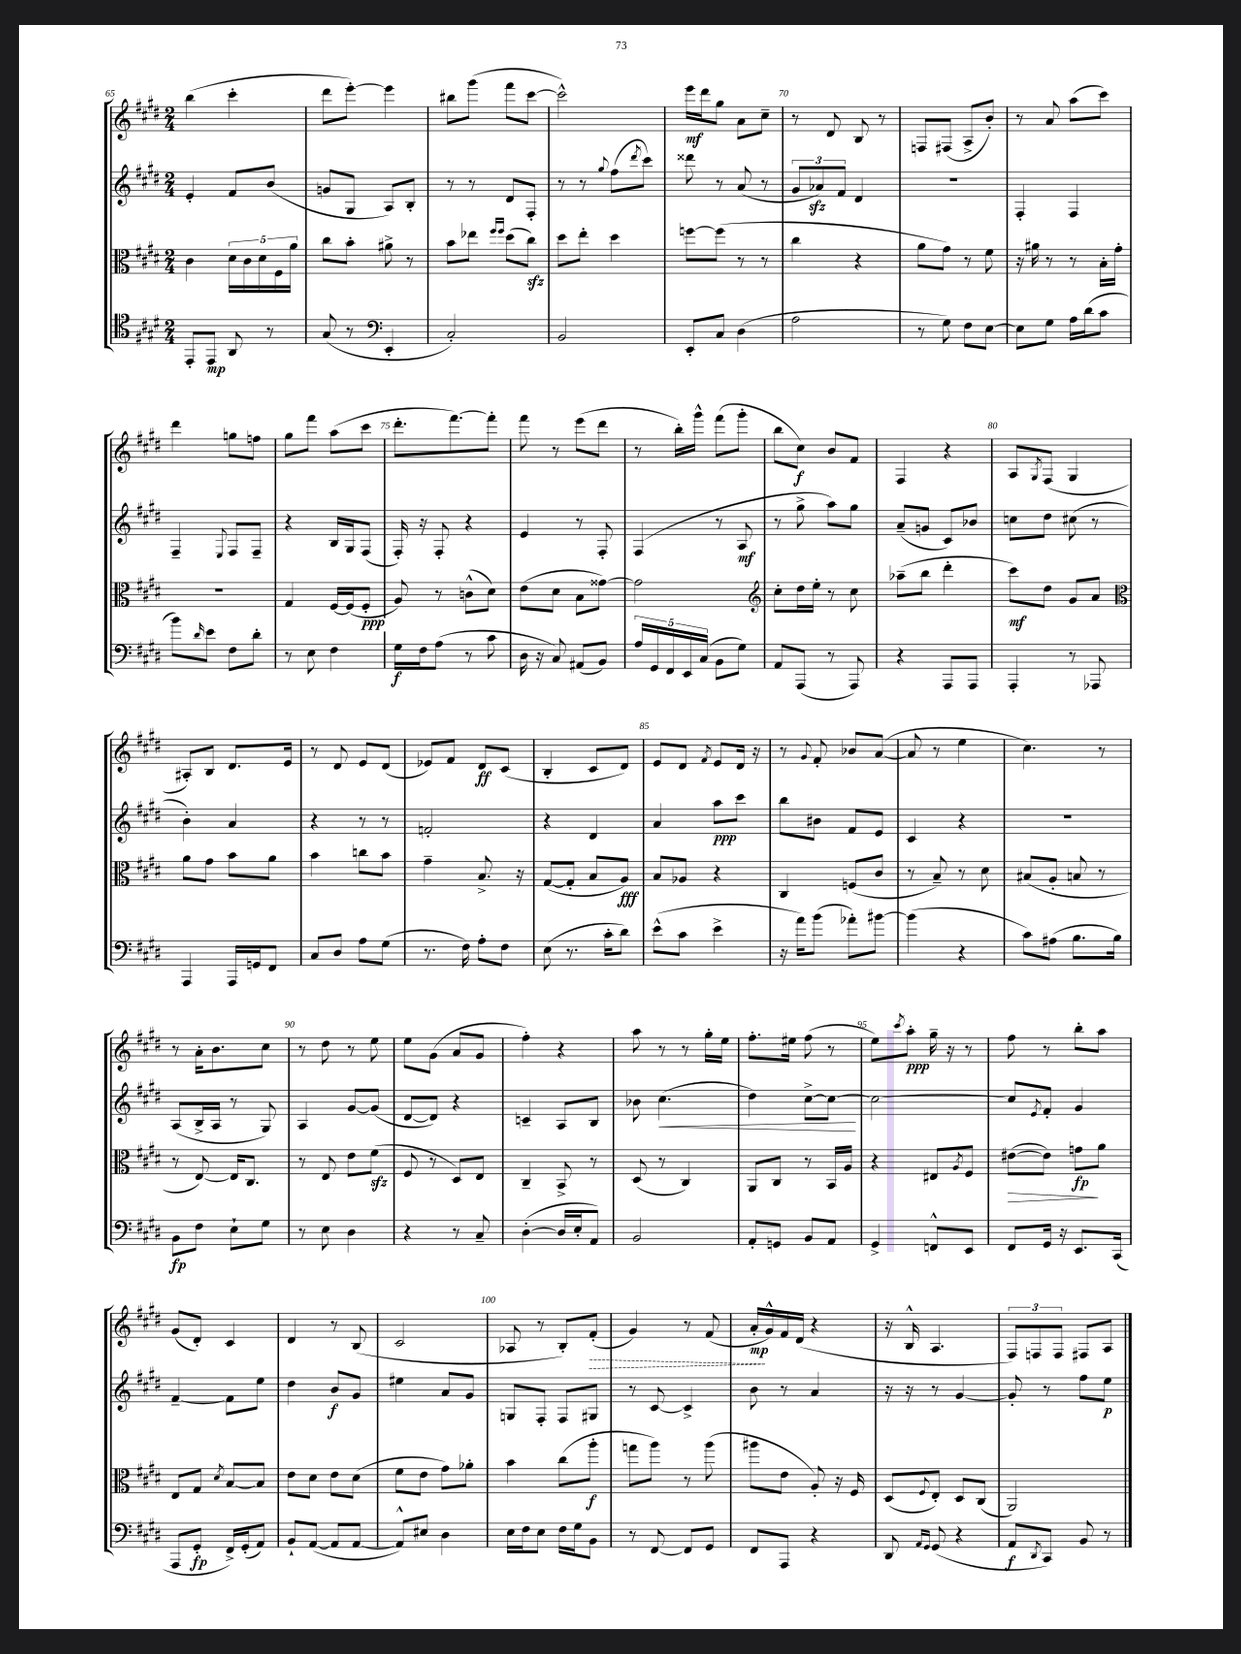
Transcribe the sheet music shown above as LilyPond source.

<<
\new StaffGroup <<
\new Staff = "s0" {
    \clef treble \key e \major \numericTimeSignature \time 2/4
    b''4( cis'''4-. |
    dis'''8 e'''8~-.) e'''4 |
    bis''8 gis'''8( fis'''8 cis'''8~ |
    cis'''2-^) |
    e'''16\mf dis'''16 gis''8 a'8 cis''8-- |
    r8 dis'8 b8 r8 |
    f8 fis8( a8-> b'8-.) |
    r8 a'8 a''8( cis'''8) |
    dis'''4 g''8 f''8 |
    gis''8 fis'''8 a''8( cis'''8 |
    dis'''8.-. fis'''8.~) fis'''8-. |
    fis'''8 r8 e'''8( dis'''8 |
    r8 b''16-.) gis'''16-^ fis'''8( gis'''8-. |
    b''8 cis''8\f) b'8 fis'8 |
    fis4 r4 |
    a8 \acciaccatura { gis8 } fis8( gis4 |
    ais8-.) b8 dis'8. e'16 |
    r8 dis'8 e'8 dis'8( |
    ees'8) fis'8 dis'8\ff cis'8( |
    b4-. cis'8 dis'8) |
    e'8 dis'8 \acciaccatura { fis'8 } e'8 dis'16 r16 |
    r8 \appoggiatura { gis'8 } fis'8-. bes'8 a'8~( |
    a'8 r8 e''4 |
    cis''4.) r8 |
    r8 a'16-. b'8. cis''8 |
    r8 dis''8 r8 e''8 |
    e''8 gis'8( a'8 gis'8 |
    fis''4-.) r4 |
    a''8 r8 r8 gis''16-. e''16 |
    fis''8.-. eis''16 fis''8( r8 |
    e''8) \acciaccatura { cis'''8 } a''8-.\ppp gis''16-- r16 r8 |
    fis''8 r8 b''8-. a''8 |
    gis'8( dis'8-.) cis'4 |
    dis'4 r8 b8( |
    cis'2 |
    aes8 r8 b8-.) \once \override Hairpin.style = #'dashed-line fis'8-.\>( |
    gis'4) r8 fis'8( |
    a'16-.\mp\! gis'16-^) fis'16 dis'16( r4 |
    r16 b16-^ a4. |
    \tuplet 3/2 { fis8) f8 f8 } fis8 a8 \bar "|." |
}
\new Staff = "s1" {
    \clef treble \key e \major \numericTimeSignature \time 2/4
    e'4-. fis'8 b'8( |
    g'8 gis8 a8) b8-. |
    r8 r8 dis'8 fis8-. |
    r8 r8 \appoggiatura { gis''8 } fis''8( \acciaccatura { dis'''8 } cis'''8) |
    disis'''8 r8 a'8( r8 |
    \tuplet 3/2 { gis'8 aes'8\sfz) fis'8 } dis'4 |
    r2 |
    fis4-. fis4 |
    fis4-- \appoggiatura { e8 } fis8 fis8-- |
    r4 b16 gis16 fis8( |
    fis16-.) r16 fis8-. r4 |
    e'4 r8 fis8-. |
    fis4( r8 a8\mf |
    r8 gis''8-> a''8) gis''8 |
    a'8--( g'8 cis'8) bes'8 |
    c''8 dis''8 cis''8( r8 |
    b'4-.) a'4 |
    r4 r8 r8 |
    f'2-. |
    r4 dis'4 |
    a'4 a''8\ppp cis'''8 |
    b''8 bis'8 fis'8 e'8 |
    cis'4 r4 |
    R2 |
    a8( b16-> a16 r8 gis8) |
    a4 gis'8~ gis'8( |
    dis'8~ dis'8) r4 |
    c'4-- a8 b8 |
    bes'8 cis''4.\<( |
    dis''4) cis''8~-> cis''8~\! |
    cis''2~ |
    cis''8 \acciaccatura { e'8 } fis'8-. gis'4 |
    fis'4~-- fis'8 e''8 |
    dis''4 b'8\f gis'8 |
    eis''4 a'8 gis'8 |
    g8 fis8-. fis8 gis8 |
    r8 cis'8~ cis'4-> |
    b'8 r8 a'4 |
    r16 r16 r8 gis'4~ |
    gis'8-. r8 fis''8 e''8\p \bar "|." |
}
\new Staff = "s2" {
    \clef alto \key e \major \numericTimeSignature \time 2/4
    cis'4 \tuplet 5/4 { dis'16 cis'16 dis'16 fis16 a'16 } |
    cis''8 b'8-. ais'8-> r8 |
    b'8 ees''8 \grace { fis''16 fis''16 } dis''8( cis''8\sfz) |
    dis''8 e''8-. dis''4 |
    f''8~ f''8( r8 r8 |
    cis''4 r4 |
    a'8 gis'8) r8 fis'8 |
    r16 ais'16 r8 r8 b16-. gis'16-. |
    r2 |
    gis4 fis16~ fis16( fis8-.\ppp |
    a8) r8 c'8-^( dis'8) |
    e'8( dis'8 b8 gisis'8~) |
    gisis'2 |
    \clef treble cis''8-. dis''16 e''16-. r8 cis''8 |
    aes''8--( b''8 dis'''4-. |
    cis'''8\mf) dis''8 gis'8 a'8 |
    \clef alto a'8 gis'8 b'8 a'8 |
    b'4 c''8 b'8 |
    gis'4-- b8.-> r16 |
    gis8~( gis8-. b8 a8\fff) |
    b8 aes8 r4 |
    cis4 f8( cis'8 |
    r8 b8--) r8 dis'8 |
    bis8( a8-. b8 r8 |
    r8 e8~) e16 cis8. |
    r8 e8 e'8 fis'8\sfz( |
    fis8 r8 dis8) e8 |
    cis4-- b,8-> r8 |
    dis8( r8 cis4) |
    a,8 cis8 r8 b,16 a16 |
    r4 eis8 \acciaccatura { a8 } fis8 |
    eis'8~\>( eis'8) g'8\fp\! a'8 |
    e8 gis8 \acciaccatura { dis'8 } b8~ b8 |
    e'8 dis'8 e'8 dis'8( |
    fis'8 e'8 gis'8) aes'8-. |
    b'4 cis''8( a''8-.\f |
    g''8 a''8) r8 a''8( |
    ais''8 e'8 a8-.) r16 fis16 |
    dis8( \appoggiatura { fis8 } e8-.) dis8 cis8( |
    a,2) \bar "|." |
}
\new Staff = "s3" {
    \clef tenor \key e \major \numericTimeSignature \time 2/4
    e,8-. e,8\mp a,8 r8 |
    gis8( r8 \clef bass e,4-. |
    cis2-.) |
    b,2 |
    e,8-. cis8 dis4( |
    a2 |
    r8 gis8) fis8 e8~ |
    e8 gis8 a16 dis'16( cis'8 |
    b'8) \grace { dis'16 } e'8 fis8 dis'8-. |
    r8 e8 fis4 |
    gis16\f fis16 a8( r8 cis'8 |
    dis16 r16 cis8) ais,8( b,8) |
    \tuplet 5/4 { a16 gis,16 fis,16 e,16 cis16( } b,8 gis8) |
    a,8 a,,8( r8 a,,8) |
    r4 a,,8 a,,8 |
    a,,4-. r8 aes,,8 |
    a,,4 a,,16 g,16 fis,8 |
    cis8 dis8 a8 gis8( |
    r8. fis16) a8-. fis8 |
    e8( r8. cis'16-. dis'8) |
    e'8-^( cis'8 e'4-> |
    r16 a'16) b'8( aes'8-.) bis'8~ |
    bis'4( r4 |
    cis'8) ais8( b8. b16) |
    b,8\fp fis8 e8-! gis8 |
    r8 e8 dis4 |
    r4 r8 cis8-- |
    dis4~-.( dis16 e16-. a,8) |
    b,2 |
    a,8-. g,8 b,8 a,8 |
    gis,4-> f,8-^ e,8 |
    fis,8 gis,16 r16 e,8. cis,16( |
    a,,8 gis,8-.\fp fis,16->) gis,16-.( a,8) |
    b,8-! a,8~( a,8 a,8~ |
    a,8-^) eis8 dis4 |
    e16 fis16 e8 fis16 gis16 b,8 |
    r8 fis,8~ fis,8 gis,8 |
    fis,8 a,,8 r4 |
    dis,8 \grace { a,16 gis,16 } gis,8( r4 |
    a,8\f \acciaccatura { dis,8 } cis,8) b,8 r8 \bar "|." |
}
>>
>>
\layout { \context { \Score currentBarNumber = #65 \override BarNumber.break-visibility = ##(#f #t #t) barNumberVisibility = #(every-nth-bar-number-visible 5) } }
